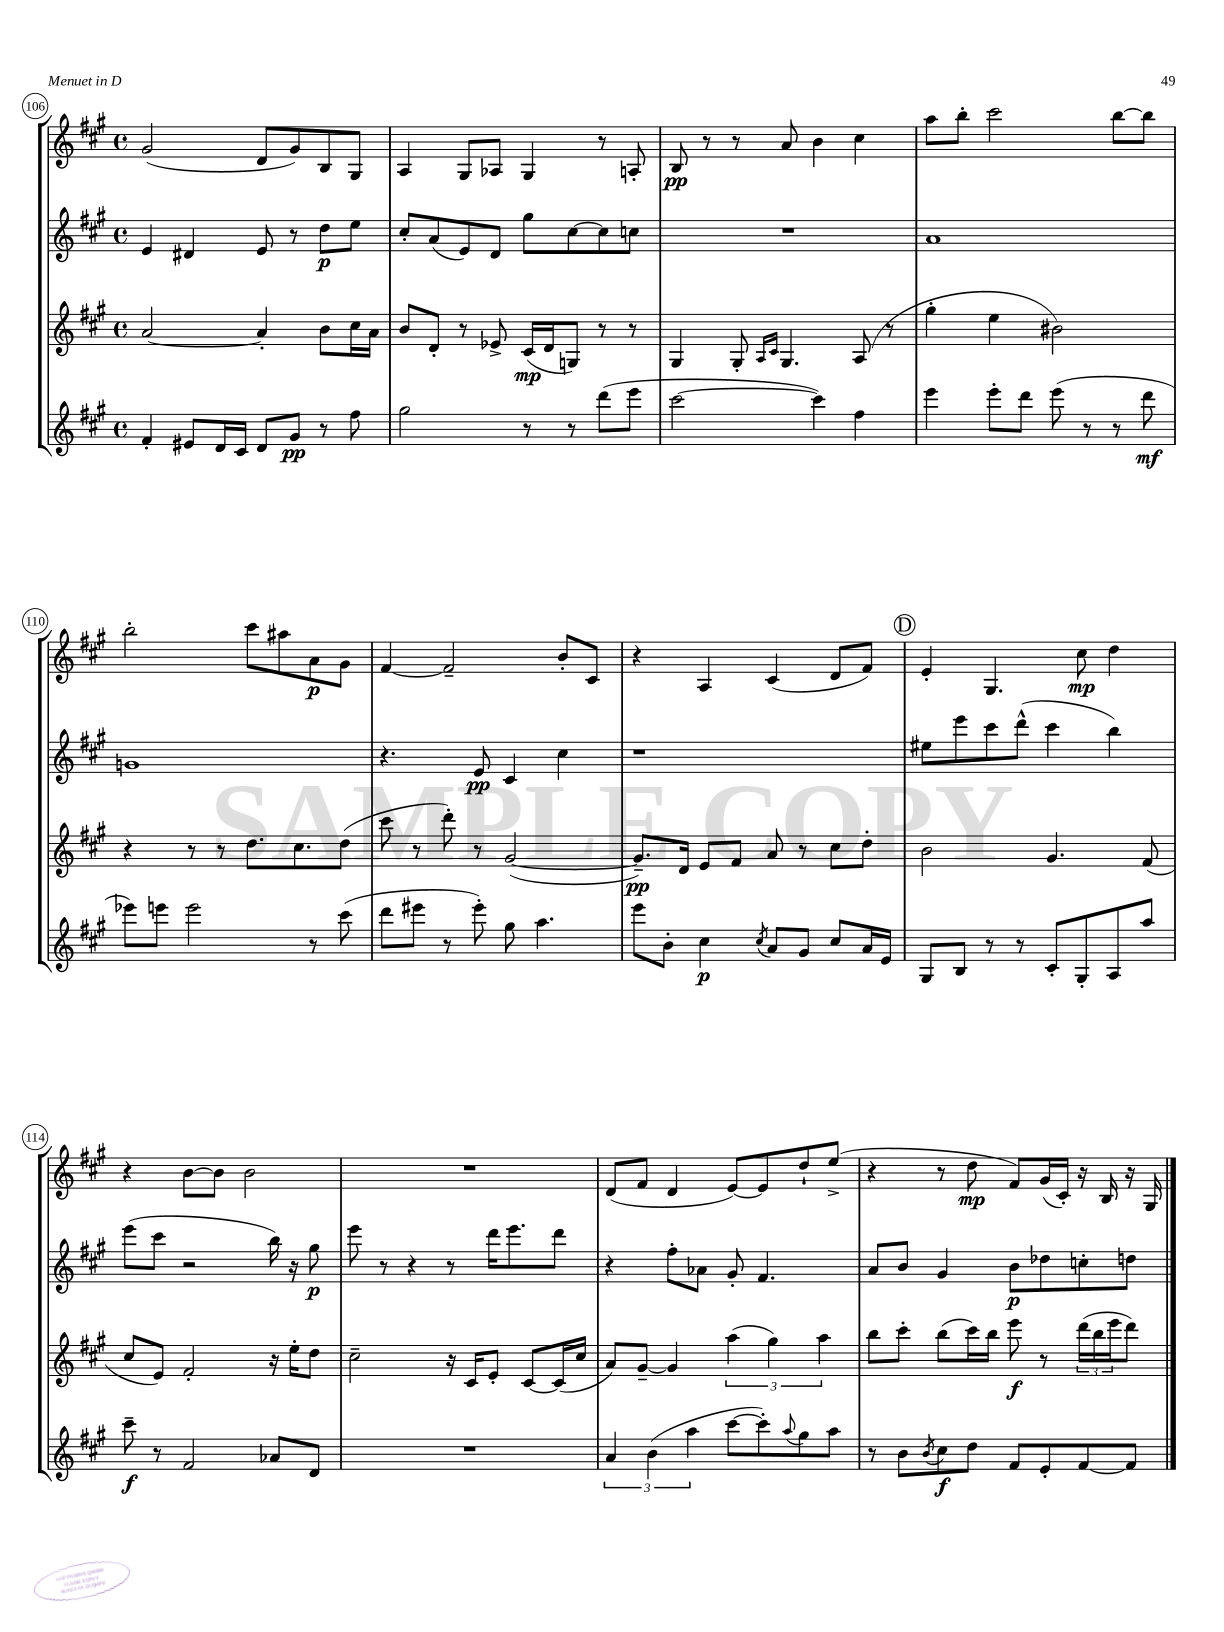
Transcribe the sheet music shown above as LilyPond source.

<<
\new StaffGroup <<
\new Staff = "s0" {
    \clef treble \key a \major \defaultTimeSignature \time 4/4
    gis'2( d'8 gis'8) b8 gis8 |
    a4 gis8 aes8 gis4 r8 a8-. |
    b8\pp r8 r8 a'8 b'4 cis''4 |
    a''8 b''8-. cis'''2 b''8~ b''8 |
    b''2-. cis'''8 ais''8 a'8\p gis'8 |
    fis'4~ fis'2-- b'8-. cis'8 |
    r4 a4 cis'4( d'8 fis'8) |
    \mark \markup { \circle "D" } e'4-. gis4. cis''8\mp d''4 |
    r4 b'8~ b'8 b'2 |
    R1 |
    d'8( fis'8 d'4 e'8~) e'8 d''8-! e''8->( |
    r4 r8 d''8\mp fis'8) gis'16( cis'16-.) r16 b16 r16 gis16 \bar "|." |
}
\new Staff = "s1" {
    \clef treble \key a \major \defaultTimeSignature \time 4/4
    e'4 dis'4 e'8 r8 d''8\p e''8 |
    cis''8-. a'8( e'8) d'8 gis''8 cis''8~ cis''8 c''8 |
    R1 |
    a'1 |
    g'1 |
    r4. e'8\pp cis'4 cis''4 |
    r1 |
    \mark \markup { \circle "D" } eis''8 e'''8 cis'''8 d'''8-^( cis'''4 b''4) |
    e'''8( cis'''8 r2 b''16) r16 gis''8\p |
    e'''8 r8 r4 r8 d'''16 e'''8. d'''8 |
    r4 fis''8-. aes'8 gis'8-. fis'4. |
    a'8 b'8 gis'4 b'8\p des''8 c''8-. d''8 \bar "|." |
}
\new Staff = "s2" {
    \clef treble \key a \major \defaultTimeSignature \time 4/4
    a'2~ a'4-. b'8 cis''16 a'16 |
    b'8 d'8-. r8 ees'8-> cis'16\mp( d'16 g8) r8 r8 |
    gis4 gis8-. \grace { a16 cis'16 } gis4. a8( r8 |
    gis''4-. e''4 bis'2) |
    r4 r8 r8 d''8. cis''8. d''8( |
    cis'''8 r8 d'''8-.) r8 gis'2~( |
    gis'8.--\pp) d'16 e'8 fis'8 a'8 r8 cis''8 d''8-. |
    \mark \markup { \circle "D" } b'2 gis'4. fis'8( |
    cis''8 e'8) fis'2-. r16 e''16-. d''8 |
    cis''2-- r16 cis'16 e'8-. cis'8~ cis'16( cis''16 |
    a'8) gis'8~-- gis'4 \tuplet 3/2 { a''4( gis''4) a''4 } |
    b''8 cis'''8-. b''8( cis'''16) b''16 e'''8\f r8 \tuplet 3/2 { d'''16( b''16 e'''16 } d'''8) \bar "|." |
}
\new Staff = "s3" {
    \clef treble \key a \major \defaultTimeSignature \time 4/4
    fis'4-. eis'8 d'16 cis'16 d'8 gis'8\pp r8 fis''8 |
    gis''2 r8 r8 d'''8( e'''8 |
    cis'''2~ cis'''4) fis''4 |
    e'''4 e'''8-. d'''8 e'''8( r8 r8 d'''8\mf |
    ees'''8) e'''8 e'''2 r8 cis'''8( |
    d'''8 eis'''8 r8 eis'''8-.) gis''8 a''4. |
    e'''8 b'8-. cis''4\p \acciaccatura { cis''8 } a'8 gis'8 cis''8 a'16 e'16 |
    \mark \markup { \circle "D" } gis8 b8 r8 r8 cis'8-. gis8-. a8 a''8 |
    cis'''8--\f r8 fis'2 aes'8 d'8 |
    R1 |
    \tuplet 3/2 { a'4 b'4( a''4 } cis'''8~ cis'''8-.) \appoggiatura { a''8 } gis''8 a''8 |
    r8 b'8 \acciaccatura { b'8 } cis''8\f d''8 fis'8 e'8-. fis'8~ fis'8 \bar "|." |
}
>>
>>
\layout { \context { \Score currentBarNumber = #106 \override BarNumber.stencil = #(make-stencil-circler 0.1 0.3 ly:text-interface::print) } }
